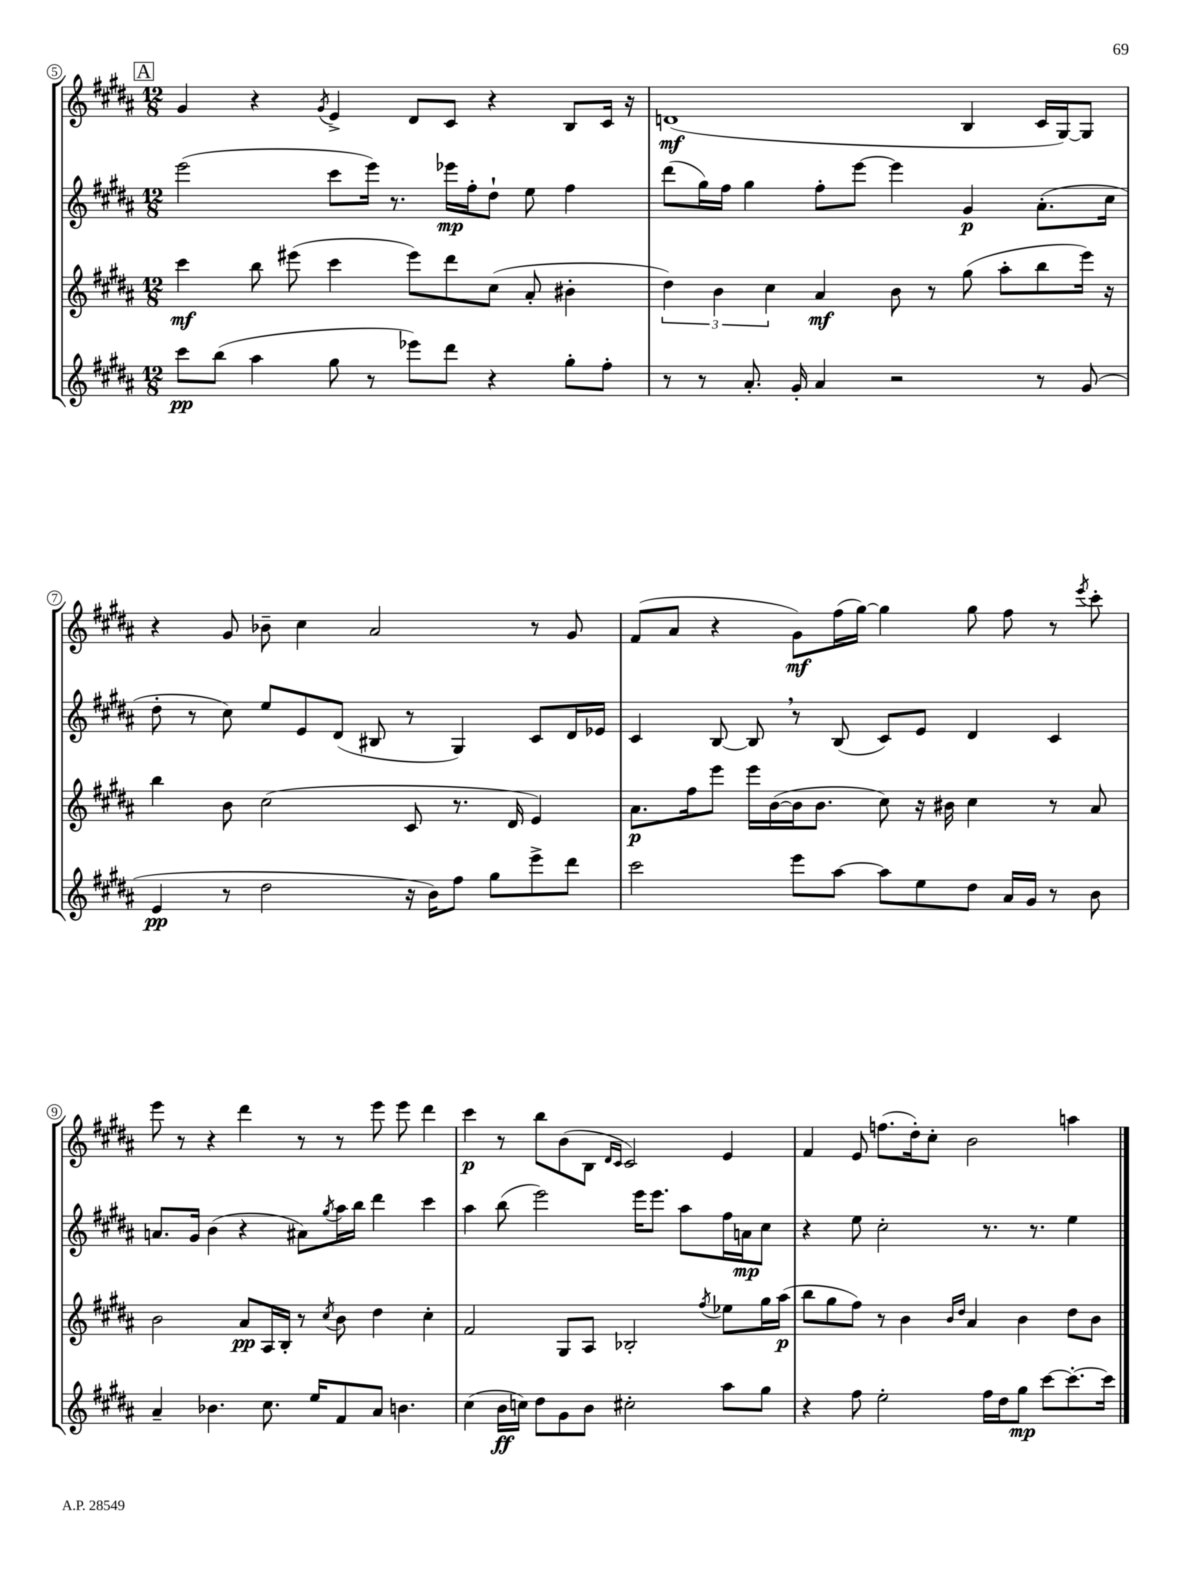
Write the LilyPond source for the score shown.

<<
\new StaffGroup <<
\new Staff = "s0" {
    \clef treble \key b \major \numericTimeSignature \time 12/8
    \mark \markup { \box "A" } gis'4 r4 \acciaccatura { gis'8 } e'4-> dis'8 cis'8 r4 b8 cis'16 r16 |
    d'1\mf( b4 cis'16 gis16~) gis8 |
    r4 gis'8 bes'8-- cis''4 ais'2 r8 gis'8 |
    fis'8( ais'8 r4 gis'8\mf) fis''16( gis''16~) gis''4 gis''8 fis''8 r8 \acciaccatura { e'''8 } cis'''8-. |
    e'''8 r8 r4 dis'''4 r8 r8 e'''8 e'''8 dis'''4 |
    cis'''4\p r8 b''8 b'8( b8 \grace { dis'16 cis'16 } cis'2) e'4 |
    fis'4 e'8 f''8.( dis''16-.) cis''8-. b'2 a''4 \bar "|." |
}
\new Staff = "s1" {
    \clef treble \key b \major \numericTimeSignature \time 12/8
    \mark \markup { \box "A" } e'''2( cis'''8 e'''16) r8. ees'''16\mp fis''16-. dis''8-! e''8 fis''4 |
    dis'''8( gis''16) fis''16 gis''4 fis''8-. e'''8~ e'''4 gis'4\p ais'8.-.( cis''16 |
    dis''8-. r8 cis''8) e''8 e'8 dis'8( bis8 r8 gis4) cis'8 dis'16 ees'16 |
    cis'4 b8~ b8 \breathe r8 b8( cis'8) e'8 dis'4 cis'4 |
    a'8. gis'16 b'4( r4 ais'8) \acciaccatura { gis''8 } ais''16 b''16 dis'''4 cis'''4 |
    ais''4 b''8( e'''2) e'''16 e'''8. ais''8 fis''16 a'16\mp cis''8 |
    r4 e''8 cis''2-. r8. r8. e''4 \bar "|." |
}
\new Staff = "s2" {
    \clef treble \key b \major \numericTimeSignature \time 12/8
    \mark \markup { \box "A" } cis'''4\mf b''8 eis'''8( cis'''4 eis'''8) dis'''8 cis''8( ais'8-. bis'4-. |
    \tuplet 3/2 { dis''4) b'4 cis''4 } ais'4\mf b'8 r8 gis''8( ais''8-. b''8 e'''16) r16 |
    b''4 b'8 cis''2( cis'8 r8. dis'16 e'4) |
    ais'8.\p fis''16 e'''8 e'''16 b'16~( b'16 b'8. cis''8) r16 bis'16 cis''4 r8 ais'8 |
    b'2 ais'8\pp ais16 b16-. r8 \acciaccatura { cis''8 } b'8 dis''4 cis''4-. |
    fis'2 gis8 ais8 bes2-. \acciaccatura { fis''8 } ees''8 gis''16 ais''16\p( |
    b''8 gis''8 fis''8) r8 b'4 \grace { b'16 dis''16 } ais'4 b'4 dis''8 b'8 \bar "|." |
}
\new Staff = "s3" {
    \clef treble \key b \major \numericTimeSignature \time 12/8
    \mark \markup { \box "A" } cis'''8\pp b''8( ais''4 gis''8 r8 ees'''8) dis'''8 r4 gis''8-. fis''8-. |
    r8 r8 ais'8.-. gis'16-. ais'4 r2 r8 gis'8( |
    e'4\pp r8 dis''2 r16 b'16) fis''8 gis''8 e'''8-> dis'''8 |
    cis'''2 e'''8 ais''8~ ais''8 e''8 dis''8 ais'16 gis'16 r8 b'8 |
    ais'4-- bes'4. cis''8. e''16 fis'8 ais'8 b'4. |
    cis''4( b'16\ff c''16) dis''8 gis'8 b'8 cis''2-. ais''8 gis''8 |
    r4 fis''8 e''2-. fis''16 dis''16 gis''8\mp cis'''8~ cis'''8.~-. cis'''16 \bar "|." |
}
>>
>>
\layout { \context { \Score currentBarNumber = #5 \override BarNumber.stencil = #(make-stencil-circler 0.1 0.3 ly:text-interface::print) } }
